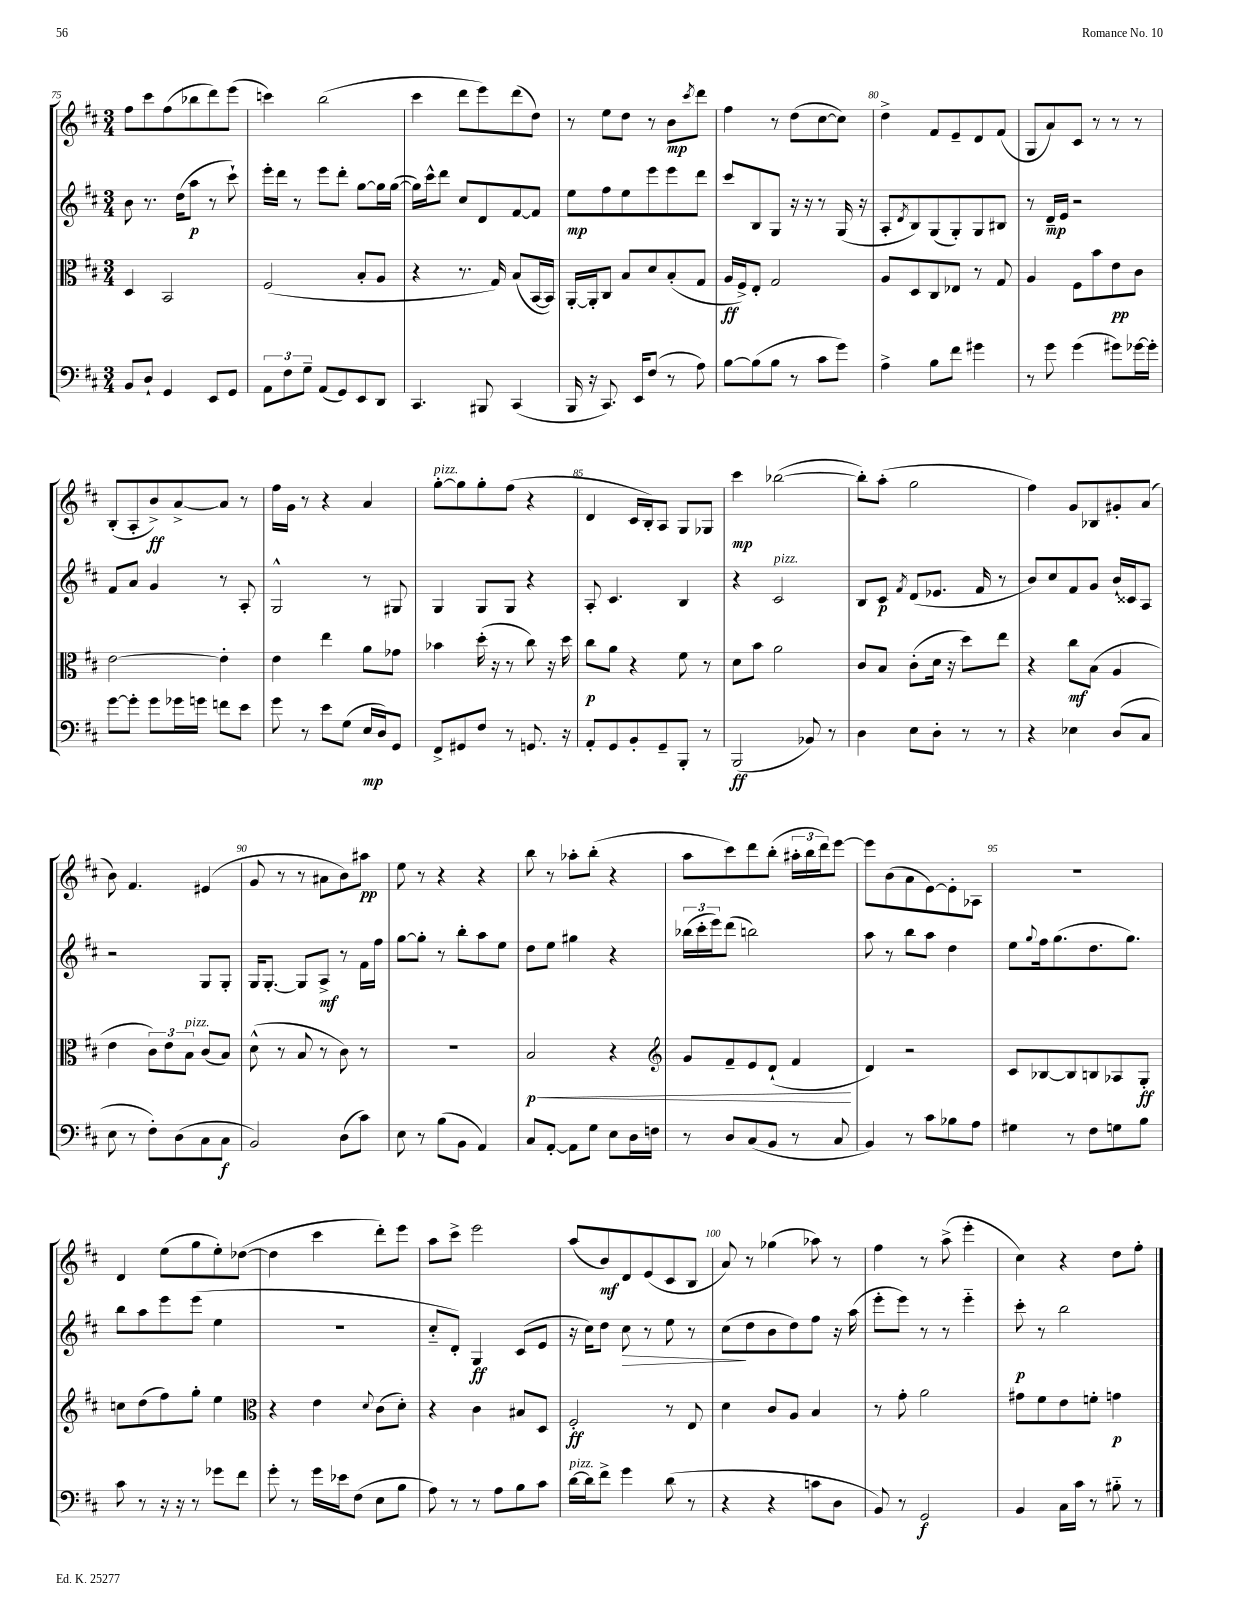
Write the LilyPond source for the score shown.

<<
\new StaffGroup <<
\new Staff = "s0" {
    \clef treble \key d \major \numericTimeSignature \time 3/4
    fis''8 cis'''8 fis''8( bes''8 d'''8) e'''8( |
    c'''4) b''2( |
    cis'''4 d'''8 e'''8) d'''8( d''8) |
    r8 e''8 d''8 r8 b'8\mp \acciaccatura { cis'''8 } d'''8 |
    fis''4 r8 d''8( cis''8~ cis''8) |
    d''4-> fis'8 e'8-- d'8 fis'8( |
    g8 a'8) cis'8 r8 r8 r8 |
    b8-.( a8-. b'8->\ff) a'8~-> a'8 r8 |
    fis''16 g'16 r8 r4 a'4 |
    g''8~-.^\markup { \italic "pizz." } g''8 g''8-. fis''8( r4 |
    d'4 cis'16 b16-.) a8 g8 ges8 |
    cis'''4\mp bes''2~( |
    bes''8-.) a''8-.( g''2 |
    fis''4) g'8 bes8 gis'8-. a'8( |
    b'8) fis'4. eis'4( |
    g'8 r8 r8 ais'8 b'8) ais''8\pp |
    e''8 r8 r4 r4 |
    b''8 r8 aes''8-. b''8-.( r4 |
    a''8 cis'''8) d'''8 b''8-.( \tuplet 3/2 { ais''16-. b''16 d'''16) } e'''8~ |
    e'''8 b'8( a'8 e'8~) e'8-. aes8 |
    R2. |
    d'4 e''8( g''8 e''8-.) des''8~( |
    des''4 cis'''4 d'''8-.) e'''8 |
    a''8 cis'''8-> e'''2 |
    a''8( b'8\mf) d'8 e'8( cis'8 b8 |
    a'8) r8 ges''4( aes''8) r8 |
    fis''4 r8 a''8->( e'''4-. |
    cis''4) r4 d''8 fis''8-. \bar "|." |
}
\new Staff = "s1" {
    \clef treble \key d \major \numericTimeSignature \time 3/4
    b'8 r8. d''16( a''8\p r8 cis'''8-!) |
    e'''16-. d'''16 r8 e'''8 d'''8-. g''8~ g''16 g''16~( |
    g''16) cis'''16-^ d'''8 cis''8 d'8 fis'8~ fis'8 |
    e''8\mp fis''8 e''8 e'''8 e'''8 d'''8 |
    cis'''8 b8 g8 r16 r16 r8 g16( r16 |
    a8-. \acciaccatura { d'8 } b8) g8( g8-.) g8 bis8 |
    r8 d'16--\mp e'16 r2 |
    fis'8 a'8 g'4 r8 a8-. |
    g2-^ r8 gis8 |
    g4 g8 g8 r4 |
    a8-. cis'4. b4 |
    r4 cis'2^\markup { \italic "pizz." } |
    b8 cis'8\p \acciaccatura { fis'8 } d'8( ees'8. fis'16 r8 |
    b'8) cis''8 fis'8 g'8 b'16-! cisis'16 a8 |
    r2 g8 g8-. |
    g16 g8.~-. g8 a8->\mf r8 fis'16 fis''16 |
    g''8~ g''8-. r8 b''8-. a''8 e''8 |
    d''8 e''8 gis''4 r4 |
    \tuplet 3/2 { bes''16( cis'''16-. e'''16) } d'''8( b''2) |
    a''8 r8 b''8 a''8 d''4 |
    e''8 \appoggiatura { g''8 } fis''16 g''8.( d''8. g''8.) |
    b''8 a''8 e'''8 e'''8( e''4 |
    R2. |
    cis''8-_ d'8-.) g4\ff cis'8( e'8 |
    r16 cis''16) d''8 cis''8\> r8 e''8 r8 |
    cis''8\!( d''8 b'8 d''8) fis''8 r16 a''16( |
    e'''8-. e'''8) r8 r8 e'''4-_ |
    cis'''8-.\p r8 b''2 \bar "|." |
}
\new Staff = "s2" {
    \clef alto \key d \major \numericTimeSignature \time 3/4
    d4 b,2 |
    fis2( b8-. a8 |
    r4 r8. g16) b8( b,16~ b,16) |
    a,16~-. a,16-. cis8 b8 d'8 b8-.( g8 |
    a16\ff fis16->) e8-. g2 |
    a8 d8 cis8 ees8 r8 g8 |
    a4 fis8 b'8 e'8\pp cis'8 |
    e'2~ e'4-. |
    e'4 e''4 a'8 ges'8 |
    bes'4 d''16-.( r16 r8 cis''8) r16 d''16 |
    cis''8\p a'8 r4 fis'8 r8 |
    d'8 b'8 a'2 |
    cis'8 b8 cis'8-.( d'16 r16 d''8) e''8 |
    r4 cis''8\mf b8( a4 |
    e'4 \tuplet 3/2 { cis'8) e'8 b8^\markup { \italic "pizz." } } cis'8( b8) |
    d'8-^( r8 b8 r8 cis'8) r8 |
    R2. |
    b2\p\< r4 |
    \clef treble g'8 fis'8-- e'8 d'8-!( fis'4\! |
    d'4) r2 |
    cis'8 bes8~ bes8 b8 aes8 g8-.\ff |
    c''8 d''8( fis''8) g''8-. e''4 |
    \clef alto r4 e'4 \appoggiatura { d'8 } cis'8( d'8-.) |
    r4 cis'4 bis8 d8 |
    fis2-.\ff r8 e8 |
    d'4 cis'8 a8 b4 |
    r8 g'8-. a'2 |
    gis'8 fis'8 e'8 f'8-. g'4\p \bar "|." |
}
\new Staff = "s3" {
    \clef bass \key d \major \numericTimeSignature \time 3/4
    b,8 d8-! g,4 e,8 g,8 |
    \tuplet 3/2 { a,8 fis8 g8-- } a,8( g,8) e,8 d,8 |
    cis,4. bis,,8 cis,4( |
    b,,16 r16 cis,8.) e,16 fis8( r8 a8) |
    b8~ b8( b8 r8 cis'8 g'8) |
    a4-> b8 fis'8 gis'4 |
    r8 g'8 g'4( gis'8) ges'16~ ges'16-. |
    g'8~ g'8-. g'8 ges'16 g'16 f'8 e'8 |
    g'8 r8 e'8 g8( e16\mp d16) g,8 |
    fis,8-> gis,8 fis8 r8 g,8. r16 |
    a,8-. g,8 b,8-. g,8-- b,,8-. r8 |
    b,,2\ff( bes,8) r8 |
    d4 e8 d8-. r8 r8 |
    r4 ees4 d8( cis8 |
    e8 r8 fis8-.) d8( cis8 cis8\f |
    b,2) d8( cis'8) |
    e8 r8 b8( b,8 a,4) |
    cis8 a,8~-. a,8 g8 e8 d16 f16 |
    r8 d8 cis8( b,8 r8 cis8 |
    b,4) r8 cis'8 bes8 a8 |
    gis4 r8 fis8 g8 b8 |
    cis'8 r8 r16 r16 r8 ges'8 fis'8 |
    g'8-. r8 g'16 ees'16 fis8( e8 b8 |
    a8) r8 r8 a8 b8 cis'8 |
    d'16~^\markup { \italic "pizz." } d'16 fis'8-> g'4 d'8( r8 |
    r4 r4 c'8 d8 |
    b,8) r8 g,2\f |
    b,4 cis16 cis'16 r8 bis8-_ r8 \bar "|." |
}
>>
>>
\layout { \context { \Score currentBarNumber = #75 \override BarNumber.break-visibility = ##(#f #t #t) barNumberVisibility = #(every-nth-bar-number-visible 5) } }
